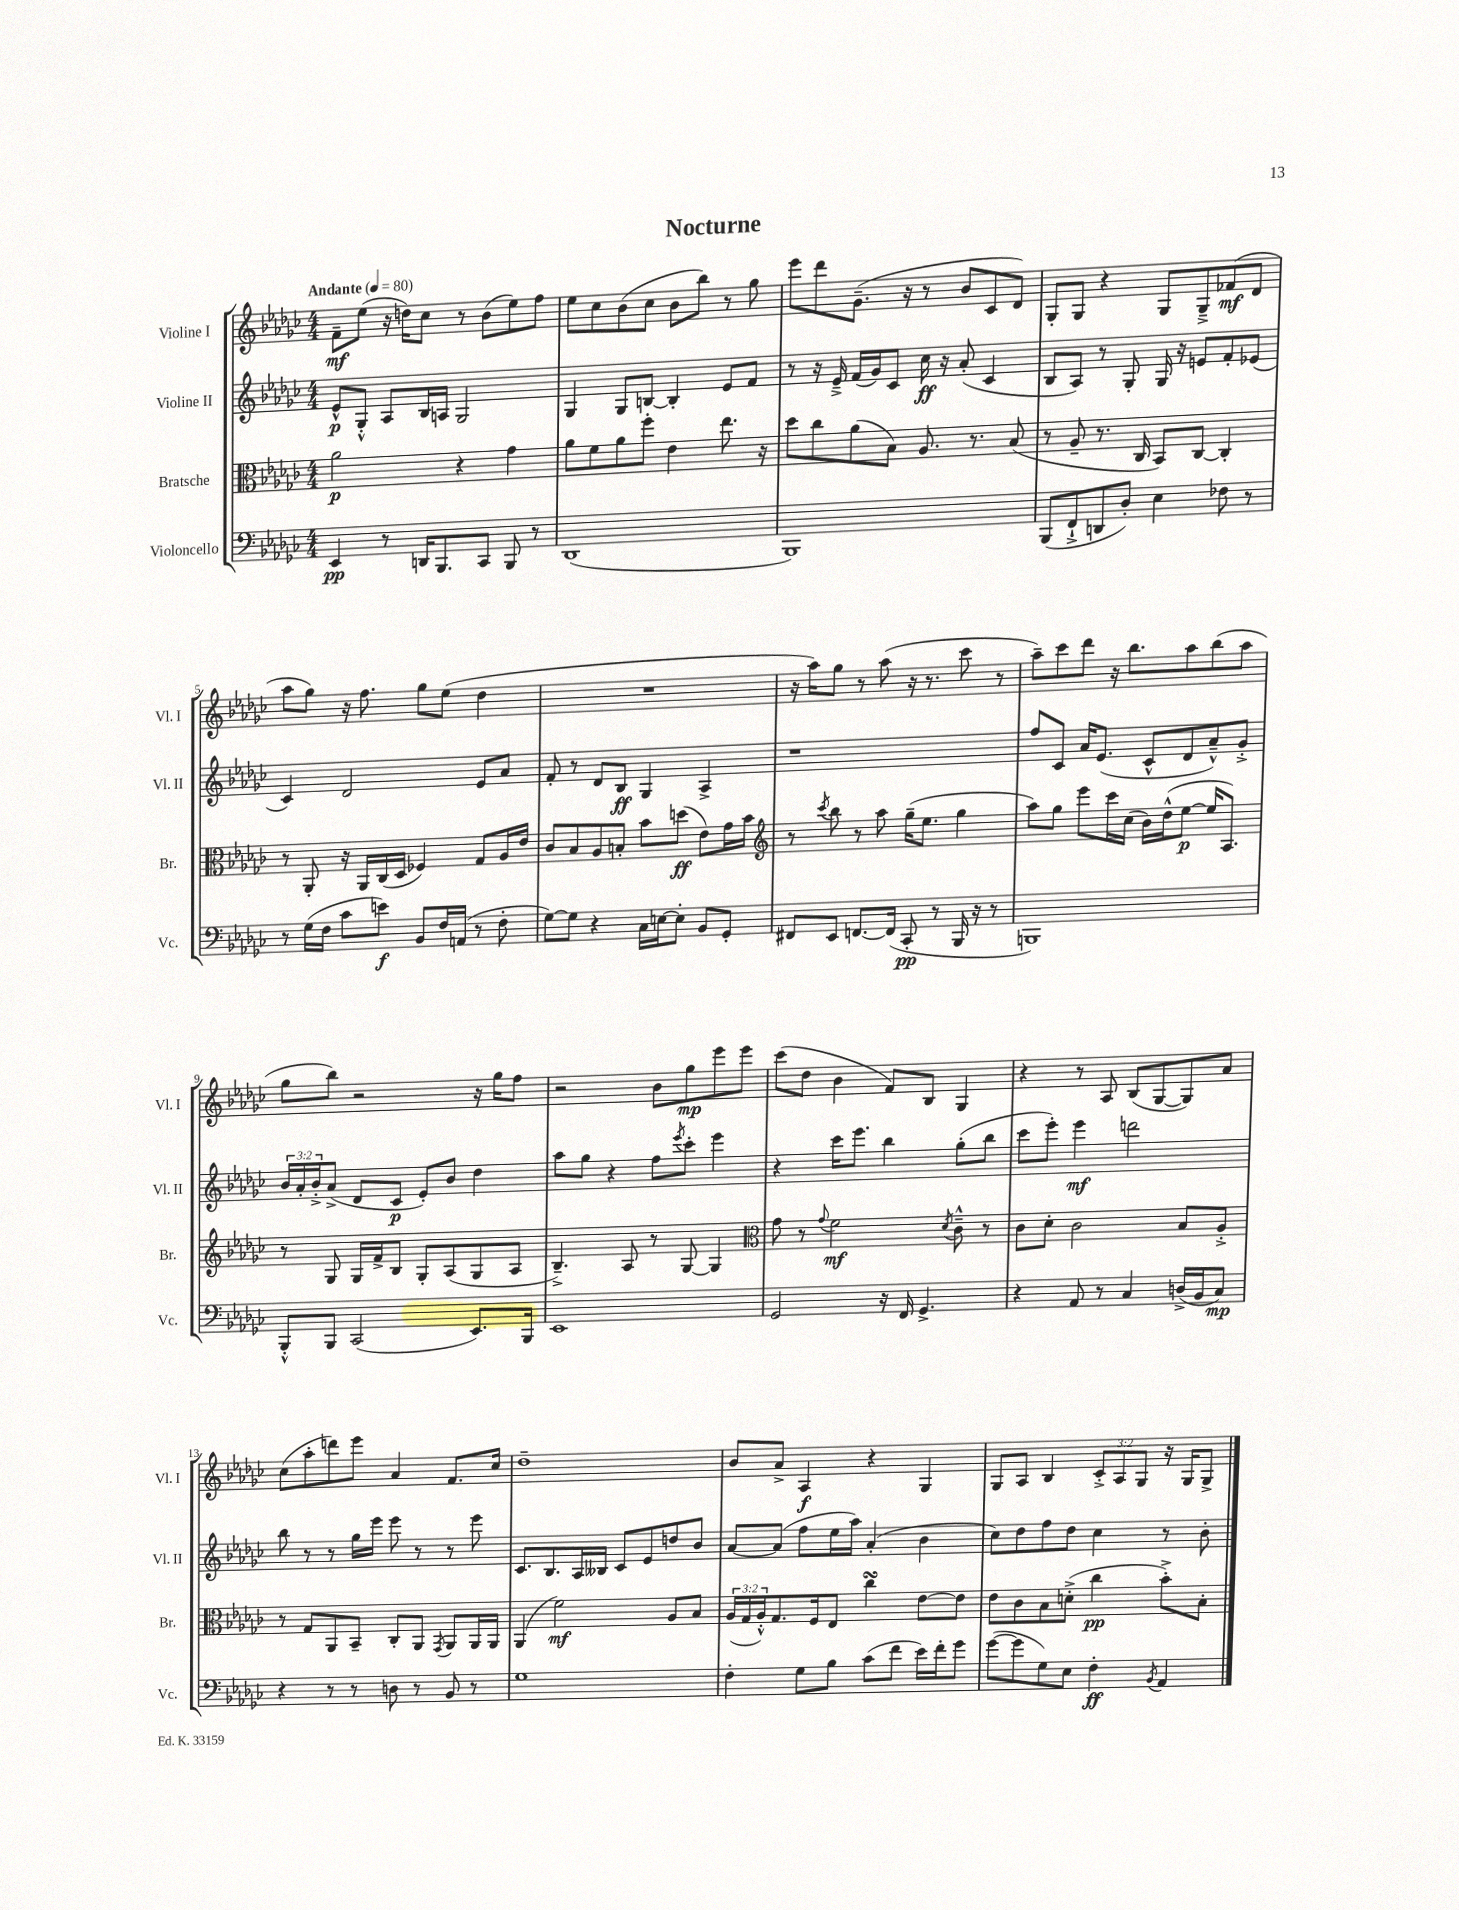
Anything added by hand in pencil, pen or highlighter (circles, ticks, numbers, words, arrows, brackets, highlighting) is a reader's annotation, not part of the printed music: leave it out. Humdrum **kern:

**kern	**kern	**kern	**kern
*staff4	*staff3	*staff2	*staff1
*clefF4	*clefC3	*clefG2	*clefG2
*k[b-e-a-d-g-c-]	*k[b-e-a-d-g-c-]	*k[b-e-a-d-g-c-]	*k[b-e-a-d-g-c-]
*M4/4	*M4/4	*M4/4	*M4/4
*MM80	*MM80	*MM80	*MM80
4EE-	2a-	8e-^^	8f~
.	.	8G-'^^	(8ee-
8r	.	8A-	16r
.	.	.	16dd)
16DD	.	16B-	8cc-
8.BBB-	.	16A	.
.	4r	2G-	8r
8CC-	.	.	(8b-
8BBB-	4g-	.	8ee-)
8r	.	.	8ff
=	=	=	=
(1DD-	8a-	4G-	8ee-
.	8f	.	8cc-
.	8a-	8G-	(8b-
.	8ff'	[8B	8cc-
.	4e-	4B']	8b-
.	.	.	8bb-)
.	8.ee-	8e-	8r
.	.	8f	8gg-
.	16r	.	.
=	=	=	=
1BBB-)	8dd-	8r	8eee-
.	8cc-	16r	8ddd-
.	.	16e-~^	.
.	(8a-	(16f	(8.g-~
.	.	16g-)	.
.	8B-)	8c-	.
.	.	.	16r
.	8.A-	16cc-	8r
.	.	16r	.
.	.	(8a-'	8b-
.	8.r	.	.
.	.	4c-	8c-
.	(8B-	.	8d-)
=	=	=	=
(8BBB-	8r	8B-	8G-'
8FF`^	8A-~	8A-)	8G-
8DD	8.r	8r	4r
8D-')	.	8G-'	.
.	16C-	.	.
4E-	8BB-)	16G-	8G-
.	.	16r	.
.	[8C-	8e	8G-~^
8F-	4C-']	8f'	(8f-
8r	.	(8e-	8d-
=	=	=	=
8r	8r	4c-)	8aa-
(16G-	8AA-'	.	8gg-)
16F	.	.	.
8c-	16r	2d-	16r
.	16AA-	.	8.ff
8e)	(16C-	.	.
.	16D-	.	.
8BB-	4F-)	.	8gg-
16F	.	.	(8ee-
(16AA	.	.	.
8r	8G-	8e-	4dd-
8F'	16A-	8a-	.
.	16e-	.	.
=	=	=	=
[8G-)	8c-	8f'	1r
8G-]	8B-	8r	.
4r	8A-	8d-	.
.	8B'	8B-	.
16C-	8b-	4G-	.
[16E	.	.	.
8E']	(8dd	.	.
8BB-	8e-)	4A-^	.
8GG-'	16g-	.	.
.	16b-	.	.
=	=	=	=
*	*clefG2	*	*
8FF#	8r	1r	16r
.	.	.	16aa-)
.	8qccc-	.	.
8EE-	8bb-	.	8gg-
[8.FF	8r	.	8r
.	8aa-	.	(8aa-
(16FF]	.	.	.
8CC-'	(16gg-~	.	16r
.	8.ee-	.	8.r
8r	.	.	.
16BBB-	4gg-	.	8ccc-
16r	.	.	.
8r	.	.	8r
=	=	=	=
1BBB)	8aa-)	8ff	8aa-~)
.	8gg-	8c-	8ccc-
.	8eee-	16a-	8ddd-
.	.	(8.e-	.
.	16ccc-	.	16r
.	(16cc-	.	8.bb-
.	16b-)	8c-^^	.
.	(16dd-^^	.	.
.	[8ee-	8d-	8aa-
.	16ee-]	8a-~^^)	(8bb-
.	8.A-)	.	.
.	.	8g-'^	8aa-
=	=	=	=
8BBB-'^^	8r	24b-	8gg-
.	.	24a-'	.
.	.	24b-'^	.
8BBB-	8G-	(8a-^	8bb-)
(2CC-	16G-	8d-	2r
.	16f^	.	.
.	8B-	8c-	.
.	8G-'	8e-')	.
.	(8A-	8b-	.
8.EE-)	8G-	4dd-	16r
.	.	.	16gg-
.	8A-	.	8ff
16BBB-	.	.	.
=	=	=	=
1EE-	4.B-~^)	8aa-	2r
.	.	8gg-	.
.	.	4r	.
.	8A-	.	.
.	8r	8ff	8b-
.	.	8qeee-	.
.	[8G-	8ccc-'	8gg-
.	4G-]	4eee-	8eee-
.	.	.	8eee-
=	=	=	=
*	*clefC3	*	*
2GG-	8g-	4r	(8ccc-
.	8r	.	8dd-
.	8qqg-	.	.
.	2f	16ccc-	4b-
.	.	8.eee-	.
16r	.	4bb-	8f)
16FF	.	.	.
4.GG-^	.	.	8B-
.	8qd-	.	.
.	8c-~^^	(8gg-'	4G-
.	8r	8bb-	.
=	=	=	=
4r	8c-	8ccc-	4r
.	8d-'	8eee-')	.
8AA-	2c-	4eee-	8r
8r	.	.	8A-
4C-	.	2ddd	(8B-
.	.	.	[8G-
(16D^	8B-	.	8G-])
16BB-	.	.	.
8C-)	8A-'^	.	8a-
=	=	=	=
4r	8r	8bb-	(8cc-
.	8G-	8r	8aa-'
8r	8AA-	8r	8ddd)
8r	8BB-~	16gg-	8eee-
.	.	16eee-	.
8D	8C-'	8eee-	4a-
8r	8AA-	8r	.
.	8qGG-	.	.
8BB-	8AA-	8r	8.f
8r	16AA-	8eee-	.
.	16AA-	.	16cc-
=	=	=	=
1G-	(4AA-	8.c-	1dd-~
.	.	8.B-	.
.	2f)	.	.
.	.	16A-	.
.	.	16B--	.
.	.	8c-	.
.	.	8e-	.
.	8A-	8dd	.
.	8B-	8b-	.
=	=	=	=
4F'	(24A-	[8a-	8b-
.	24G-	.	.
.	24A-'^^)	.	.
.	8.G-	(8a-]	8a-^
8G-	.	8ff	4A-
.	16F	.	.
8B-	8E-	16ee-	.
.	.	16aa-)	.
(8c-	4cc-	(4a-'	4r
8f	.	.	.
16e-)	[8e-	4b-	4G-
16f'	.	.	.
8g-	8e-]	.	.
=	=	=	=
([8g-	8e-	8cc-)	8G-
8g-]	8c-	8dd-	8A-
8G-)	8B-	8ff	4B-
8E-	(8d'^	8dd-	.
4F'	4cc-	4cc-	12c-'^
.	.	.	12A-
.	.	.	12G-
8qBB-	.	.	.
4AA-	8b-'^)	8r	16r
.	.	.	16G-
.	8B-'	8b-'	8G-^
==	==	==	==
*-	*-	*-	*-
